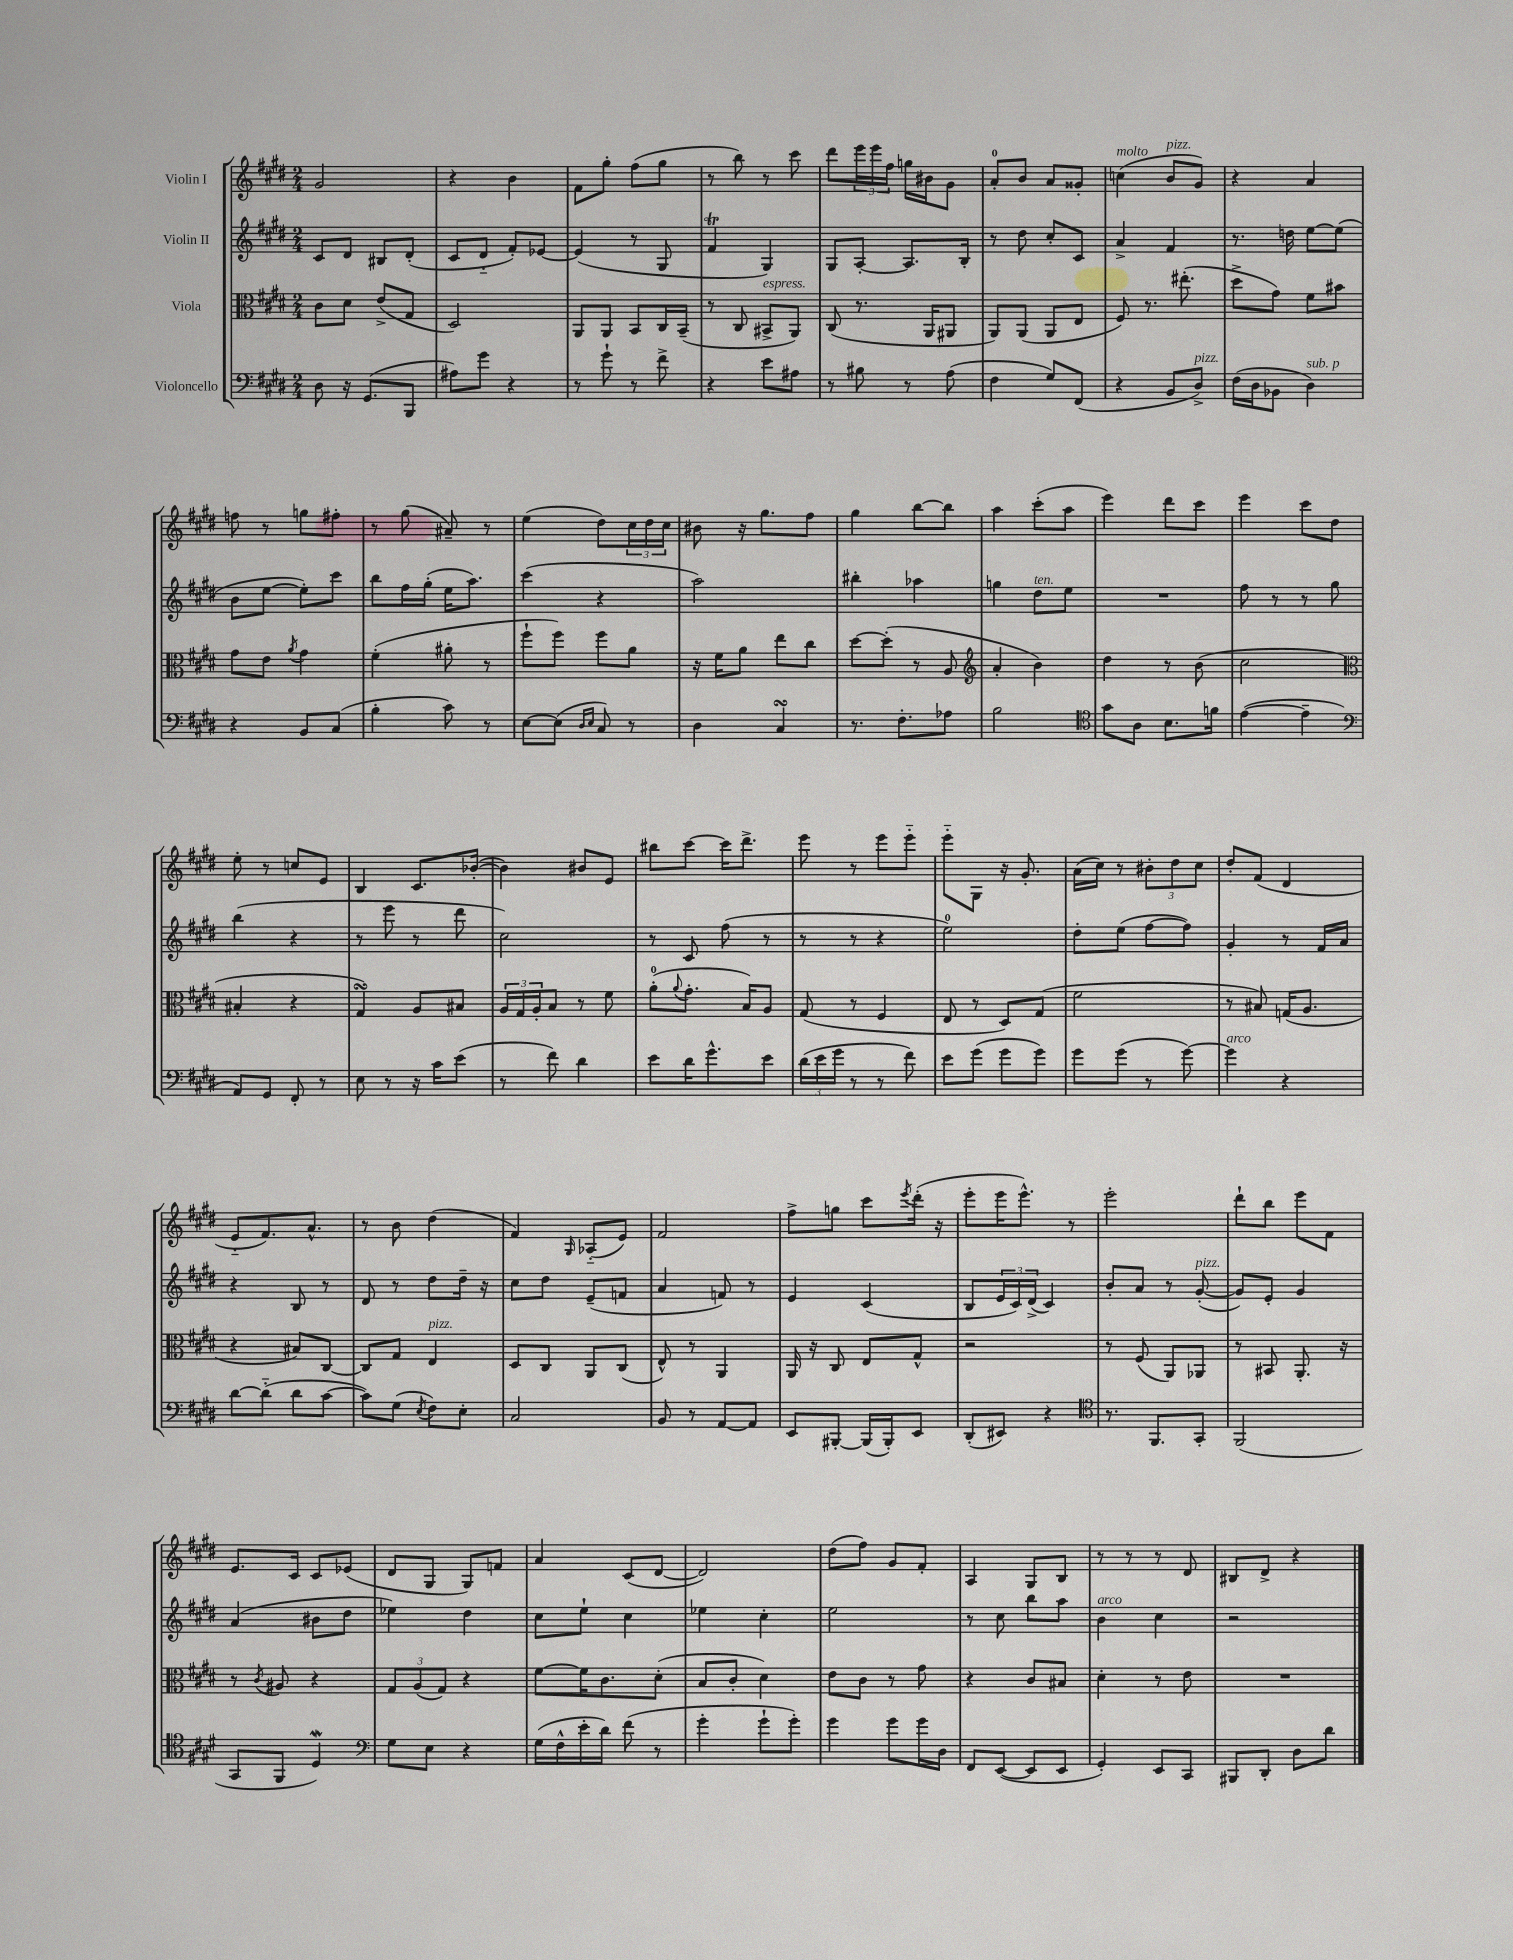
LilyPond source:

<<
\new StaffGroup <<
\new Staff = "s0" \with { instrumentName = "Violin I" } {
    \clef treble \key e \major \numericTimeSignature \time 2/4
    gis'2 |
    r4 b'4 |
    fis'8 gis''8-. fis''8( gis''8 |
    r8 b''8) r8 cis'''8 |
    dis'''8 \tuplet 3/2 { e'''16 e'''16 fis''16 } g''16 bis'16 gis'8 |
    a'8-0-. b'8 a'8 gisis'8-. |
    c''4^\markup { \italic "molto" }( b'8^\markup { \italic "pizz." } gis'8) |
    r4 a'4 |
    f''8 r8 g''8 fis''8-. |
    r8 gis''8( ais'8--) r8 |
    e''4( dis''8) \tuplet 3/2 { cis''16 dis''16 cis''16 } |
    bis'8 r16 gis''8. fis''8 |
    gis''4 b''8~ b''8 |
    a''4 cis'''8-.( a''8 |
    e'''4) dis'''8 cis'''8 |
    e'''4 cis'''8 dis''8 |
    e''8-. r8 c''8 e'8 |
    b4 cis'8. bes'16~-.( |
    bes'4) bis'8 e'8 |
    bis''8 cis'''8~ cis'''16 dis'''8.-> |
    e'''8 r8 e'''8 e'''8-_ |
    e'''8-_ gis8 r16 gis'8.-. |
    a'16( cis''16) r8 \tuplet 3/2 { bis'8-. dis''8 cis''8 } |
    dis''8-. fis'8( dis'4 |
    e'8-_ fis'8.) a'8.-^ |
    r8 b'8 dis''4( |
    fis'4) \grace { gis16 } aes8-_( e'8) |
    fis'2 |
    fis''8-> g''8 cis'''8 \acciaccatura { e'''8 } dis'''16-.( r16 |
    e'''8-. e'''16 e'''8.-^) r8 |
    e'''2-. |
    dis'''8-! b''8 e'''8 fis'8 |
    e'8. cis'16 cis'8 ees'8( |
    dis'8 gis8 gis8) f'8 |
    a'4 cis'8( dis'8~ |
    dis'2) |
    dis''8( fis''8) gis'8 fis'8-. |
    a4 gis8 b8 |
    r8 r8 r8 dis'8 |
    bis8 dis'8-> r4 \bar "|." |
}
\new Staff = "s1" \with { instrumentName = "Violin II" } {
    \clef treble \key e \major \numericTimeSignature \time 2/4
    cis'8 dis'8 bis8 dis'8-.( |
    cis'8 dis'8-_ fis'8-.) ees'8~ |
    ees'4( r8 gis8 |
    fis'4\trill gis4) |
    gis8 a8~-. a8. b16-. |
    r8 dis''8 cis''8-. cis'8 |
    a'4-> fis'4 |
    r8. d''16 e''8~ e''8( |
    b'8 e''8~ e''8-.) cis'''8 |
    b''8 fis''16 gis''16-.( e''16 a''8.) |
    cis'''4( r4 |
    a''2) |
    bis''4-. aes''4 |
    g''4 dis''8^\markup { \italic "ten." } e''8 |
    R2 |
    fis''8 r8 r8 gis''8 |
    b''4( r4 |
    r8 e'''8 r8 dis'''8 |
    cis''2) |
    r8 cis'8 fis''8( r8 |
    r8 r8 r4 |
    e''2-0) |
    dis''8-. e''8( fis''8~ fis''8) |
    gis'4-. r8 fis'16 a'16 |
    r4 b8 r8 |
    dis'8 r8 dis''8 dis''16-- r16 |
    cis''8 dis''8 e'8--( f'8 |
    a'4 f'8) r8 |
    e'4 cis'4( |
    b8 \tuplet 3/2 { e'16 cis'16) dis'16->( } cis'4) |
    b'8-. a'8 r8 gis'8~-.^\markup { \italic "pizz." }( |
    gis'8) e'8-. gis'4 |
    a'4( bis'8 dis''8 |
    ees''4) dis''4 |
    cis''8 e''8-! cis''4 |
    ees''4 cis''4-. |
    e''2 |
    r8 cis''8 b''8 a''8 |
    b'4^\markup { \italic "arco" } cis''4 |
    r2 \bar "|." |
}
\new Staff = "s2" \with { instrumentName = "Viola" } {
    \clef alto \key e \major \numericTimeSignature \time 2/4
    cis'8 dis'8 e'8->( gis8 |
    dis2) |
    a,8 a,8 b,8 cis16 b,16--( |
    r8 cis8 bis,8->^\markup { \italic "espress." } a,8) |
    cis8( r8. a,16 ais,8 |
    a,8) a,8( a,8 e8 |
    fis8) r8. eis''8.-.( |
    dis''8-> gis'8) fis'8 bis'8 |
    gis'8 e'8 \acciaccatura { a'8 } gis'4 |
    fis'4-.( ais'8-. r8 |
    fis''8-! fis''8) fis''8 a'8 |
    r16 fis'16 a'8 e''8 cis''8 |
    dis''8~ dis''8-.( r8 a8 |
    \clef treble a'4-. b'4) |
    dis''4 r8 b'8( |
    cis''2 |
    \clef alto bis4-. r4 |
    gis4\turn) a8 bis8 |
    \tuplet 3/2 { a16 gis16 a16-. } b8 r8 fis'8 |
    a'8-0-.( \appoggiatura { a'8 } gis'8.-. b16) a8 |
    gis8( r8 fis4 |
    e8 r8 dis8) gis8( |
    fis'2 |
    r8 bis8) g16( a8. |
    r4 bis8) cis8~ |
    cis8 gis8 e4^\markup { \italic "pizz." } |
    dis8 cis8 a,8 cis8( |
    e8-^) r8 a,4 |
    a,16 r16 cis8 e8 gis8-^ |
    r2 |
    r8 fis8( a,8) aes,8 |
    r8 bis,8 a,8.-. r16 |
    r8 \acciaccatura { cis'8 } ais8 r4 |
    \tuplet 3/2 { gis8 a8( gis8) } r4 |
    fis'8~ fis'16 cis'8. dis'8-.( |
    b8 cis'8-. dis'4) |
    e'8 cis'8 r8 gis'8 |
    r4 cis'8 bis8 |
    dis'4-. r8 e'8 |
    R2 \bar "|." |
}
\new Staff = "s3" \with { instrumentName = "Violoncello" } {
    \clef bass \key e \major \numericTimeSignature \time 2/4
    dis8 r16 gis,8.( b,,8 |
    ais8) gis'8 r4 |
    r8 gis'8-! r8 fis'8-> |
    r4 e'8 ais8 |
    r8 bis8 r8 a8( |
    fis4 gis8) fis,8( |
    r4 b,8 dis8->^\markup { \italic "pizz." }) |
    fis16( dis16 bes,8 dis4^\markup { \italic "sub. p" }) |
    r4 b,8 cis8( |
    b4-. cis'8) r8 |
    e8~ e8( \grace { dis16 e16 } cis8) r8 |
    dis4 cis4\turn |
    r8. fis8.-. aes8 |
    b2 |
    \clef tenor gis'8 a8 b8. f'16 |
    e'4~( e'4-- |
    \clef bass a,8) gis,8 fis,8-. r8 |
    e8 r8 r16 cis'16 e'8( |
    r8 fis'8) dis'4 |
    e'8 dis'16 gis'8.-^ e'8 |
    \tuplet 3/2 { dis'16( e'16 gis'16 } r8 r8 fis'8) |
    e'8 gis'8( gis'8 gis'8) |
    gis'8 gis'8( r8 gis'8~) |
    gis'4^\markup { \italic "arco" } r4 |
    dis'8~ dis'8-_( dis'8 cis'8~ |
    cis'8) gis8( \acciaccatura { e8 } fis8) e8-. |
    cis2 |
    b,8 r8 a,8~ a,8 |
    e,8 bis,,8~-. bis,,16( bis,,16-.) e,8 |
    dis,8-.( eis,8) r4 |
    \clef tenor r8. fis,8. gis,8-. |
    fis,2( |
    gis,8 fis,8 dis4\mordent) |
    \clef bass gis8 e8 r4 |
    gis16( fis16-^ e'16-. dis'16) fis'8( r8 |
    gis'4-. gis'8-! gis'8-.) |
    gis'4 gis'8 gis'16 dis16 |
    fis,8 e,8~( e,8 e,8 |
    gis,4-.) e,8 cis,8 |
    bis,,8 dis,8-. dis8 dis'8 \bar "|." |
}
>>
>>
\layout { \context { \Score \remove "Bar_number_engraver" } }
